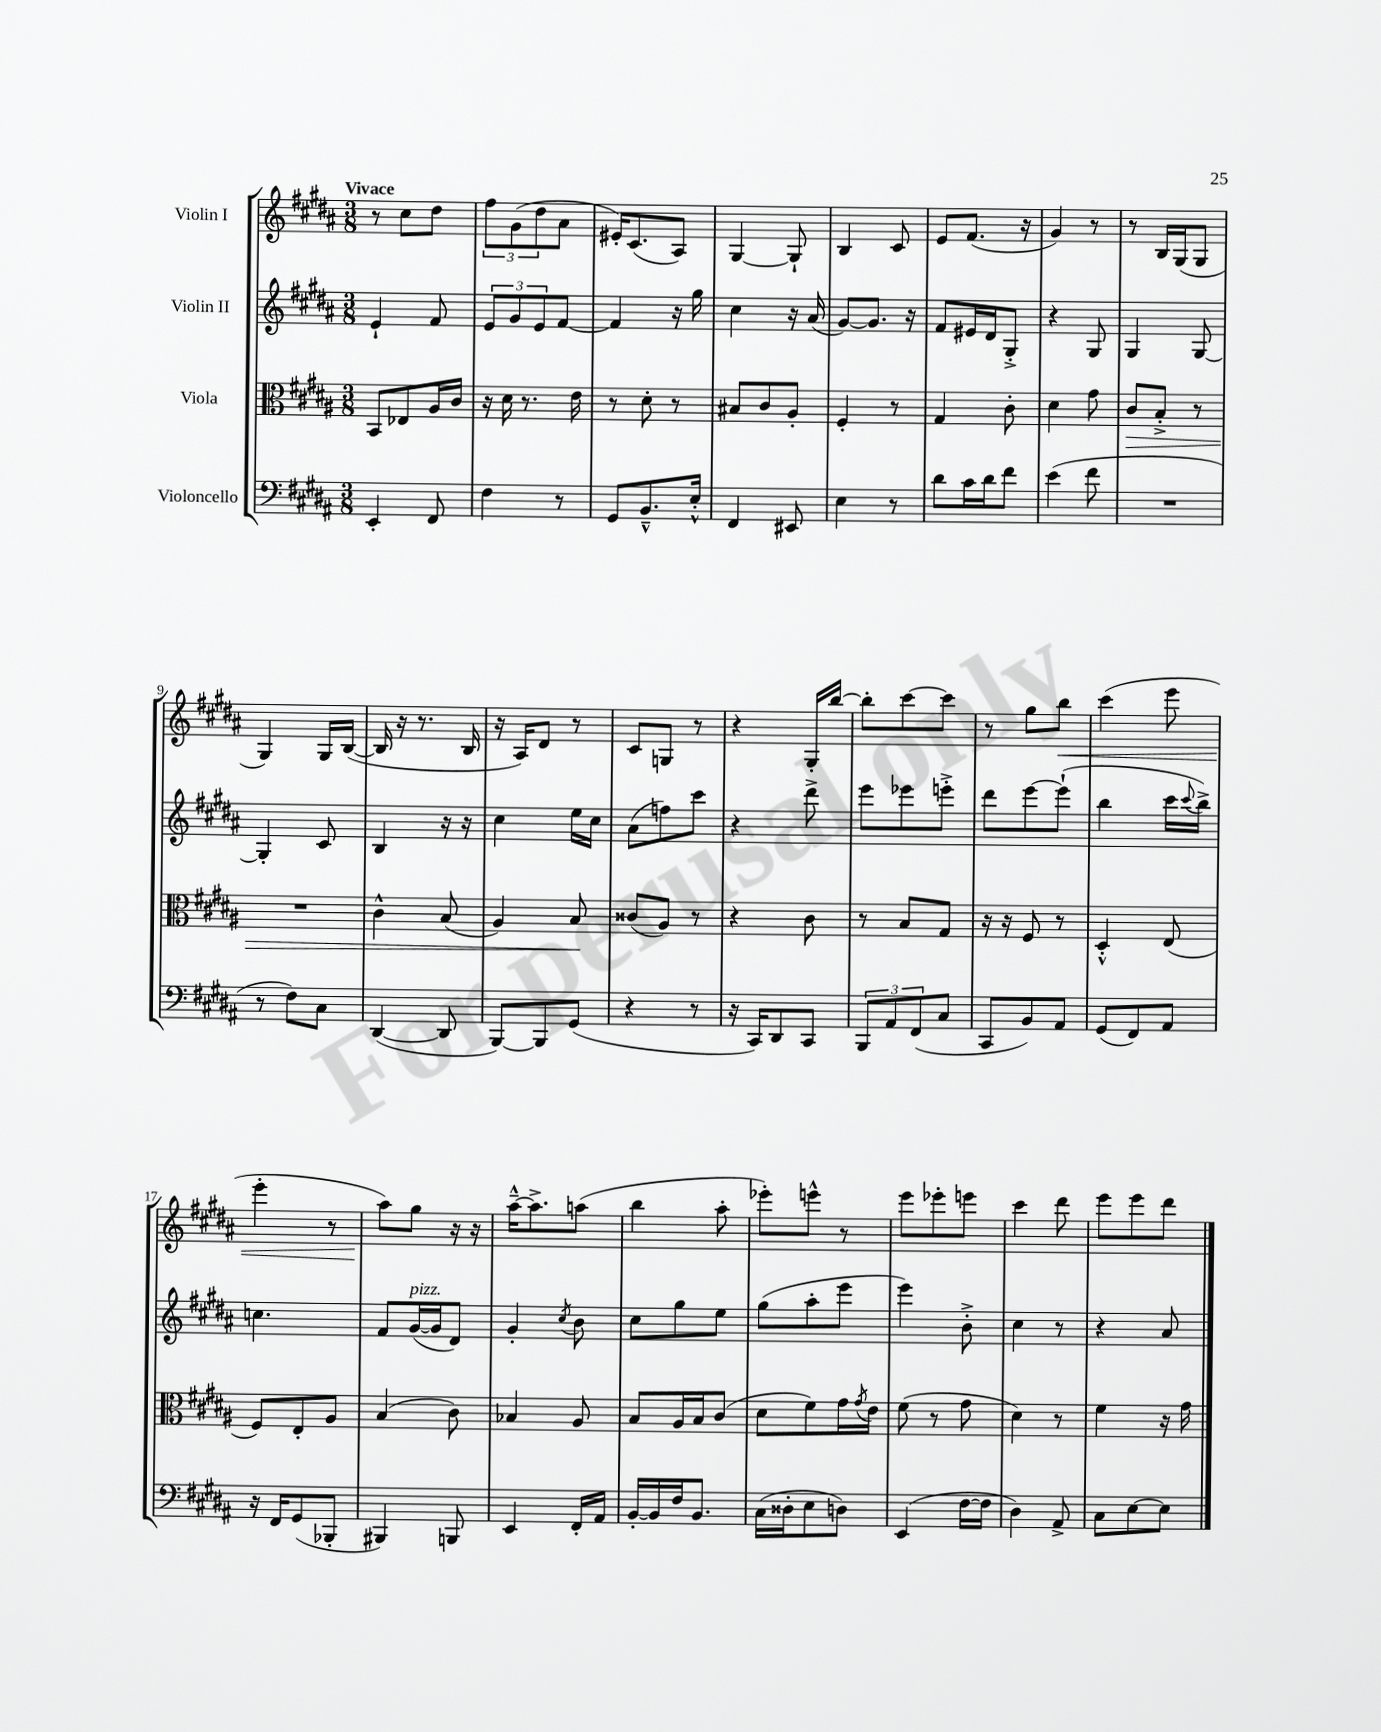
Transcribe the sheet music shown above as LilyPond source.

<<
\new StaffGroup <<
\new Staff = "s0" \with { instrumentName = "Violin I" } {
    \clef treble \key b \major \numericTimeSignature \time 3/8 \tempo "Vivace"
    r8 cis''8 dis''8 |
    \tuplet 3/2 { fis''8 gis'8( dis''8 } ais'8 |
    eis'16-.) cis'8.( ais8) |
    gis4~ gis8-! |
    b4 cis'8 |
    e'8 fis'8.( r16 |
    gis'4) r8 |
    r8 b16 gis16( gis8 |
    gis4) gis16 b16~( |
    b16 r16 r8. b16 |
    r16 ais16) dis'8 r8 |
    cis'8 g8 r8 |
    r4 gis16-. b''16~ |
    b''8-. cis'''8~ cis'''8 |
    r8 gis''8 b''8\< |
    cis'''4( e'''8 |
    e'''4-. r8 |
    ais''8\!) gis''8 r16 r16 |
    ais''16~---^ ais''8.-> a''8( |
    b''4 ais''8-. |
    ees'''8-.) e'''8-^ r8 |
    e'''8 ees'''8-. e'''8 |
    cis'''4 dis'''8 |
    e'''8 e'''8 dis'''8 \bar "|." |
}
\new Staff = "s1" \with { instrumentName = "Violin II" } {
    \clef treble \key b \major \numericTimeSignature \time 3/8
    e'4-! fis'8 |
    \tuplet 3/2 { e'8 gis'8 e'8 } fis'8~ |
    fis'4 r16 gis''16 |
    cis''4 r16 ais'16( |
    gis'8~) gis'8. r16 |
    fis'8 eis'16 dis'16 gis8-.-> |
    r4 gis8 |
    gis4 gis8~ |
    gis4-. cis'8 |
    b4 r16 r16 |
    cis''4 e''16 cis''16 |
    ais'8( f''8) cis'''8 |
    r4 dis'''8-> |
    e'''8 ees'''8 e'''8-.-> |
    dis'''8 e'''8~ e'''8-!( |
    b''4 cis'''16 \appoggiatura { cis'''8 } b''16->) |
    c''4. |
    fis'8 gis'16~^\markup { \italic "pizz." }( gis'16 dis'8) |
    gis'4-. \acciaccatura { cis''8 } b'8 |
    cis''8 gis''8 e''8 |
    gis''8( ais''8-. e'''8 |
    e'''4) b'8-.-> |
    cis''4 r8 |
    r4 ais'8 \bar "|." |
}
\new Staff = "s2" \with { instrumentName = "Viola" } {
    \clef alto \key b \major \numericTimeSignature \time 3/8
    b,8 ees8 ais16 cis'16 |
    r16 dis'16 r8. e'16 |
    r8 dis'8-. r8 |
    bis8 cis'8 ais8-. |
    fis4-. r8 |
    gis4 cis'8-. |
    dis'4 gis'8 |
    cis'8\> b8-.-> r8 |
    R4. |
    cis'4-^ b8( |
    ais4) b8\! |
    cisis'8( ais8) r8 |
    r4 cis'8 |
    r8 b8 gis8 |
    r16 r16 fis8 r8 |
    dis4-.-^ e8( |
    fis8) e8-. ais8 |
    b4( cis'8) |
    bes4 ais8 |
    b8 ais16 b16 cis'8( |
    dis'8 fis'8) gis'16 \acciaccatura { gis'8 } e'16 |
    fis'8( r8 gis'8 |
    dis'4) r8 |
    fis'4 r16 gis'16 \bar "|." |
}
\new Staff = "s3" \with { instrumentName = "Violoncello" } {
    \clef bass \key b \major \numericTimeSignature \time 3/8
    e,4-. fis,8 |
    fis4 r8 |
    gis,8 b,8.---^ e16-.-^ |
    fis,4 eis,8 |
    e4 r8 |
    dis'8 cis'16 dis'16 fis'8 |
    e'4( fis'8 |
    R4. |
    r8 fis8) cis8 |
    dis,4~( dis,8 |
    b,,8~) b,,8 gis,8( |
    r4 r8 |
    r16 cis,16) dis,8 cis,8 |
    \tuplet 3/2 { b,,8 ais,8 fis,8( } cis8 |
    cis,8 b,8) ais,8 |
    gis,8( fis,8) ais,8 |
    r16 fis,16 gis,8( bes,,8-. |
    bis,,4) b,,8 |
    e,4 fis,16-. ais,16 |
    b,16~-. b,16 fis16 b,8. |
    cis16( disis16-. e8 d8) |
    e,4( fis16~ fis16 |
    dis4) ais,8-> |
    cis8 e8~ e8 \bar "|." |
}
>>
>>
